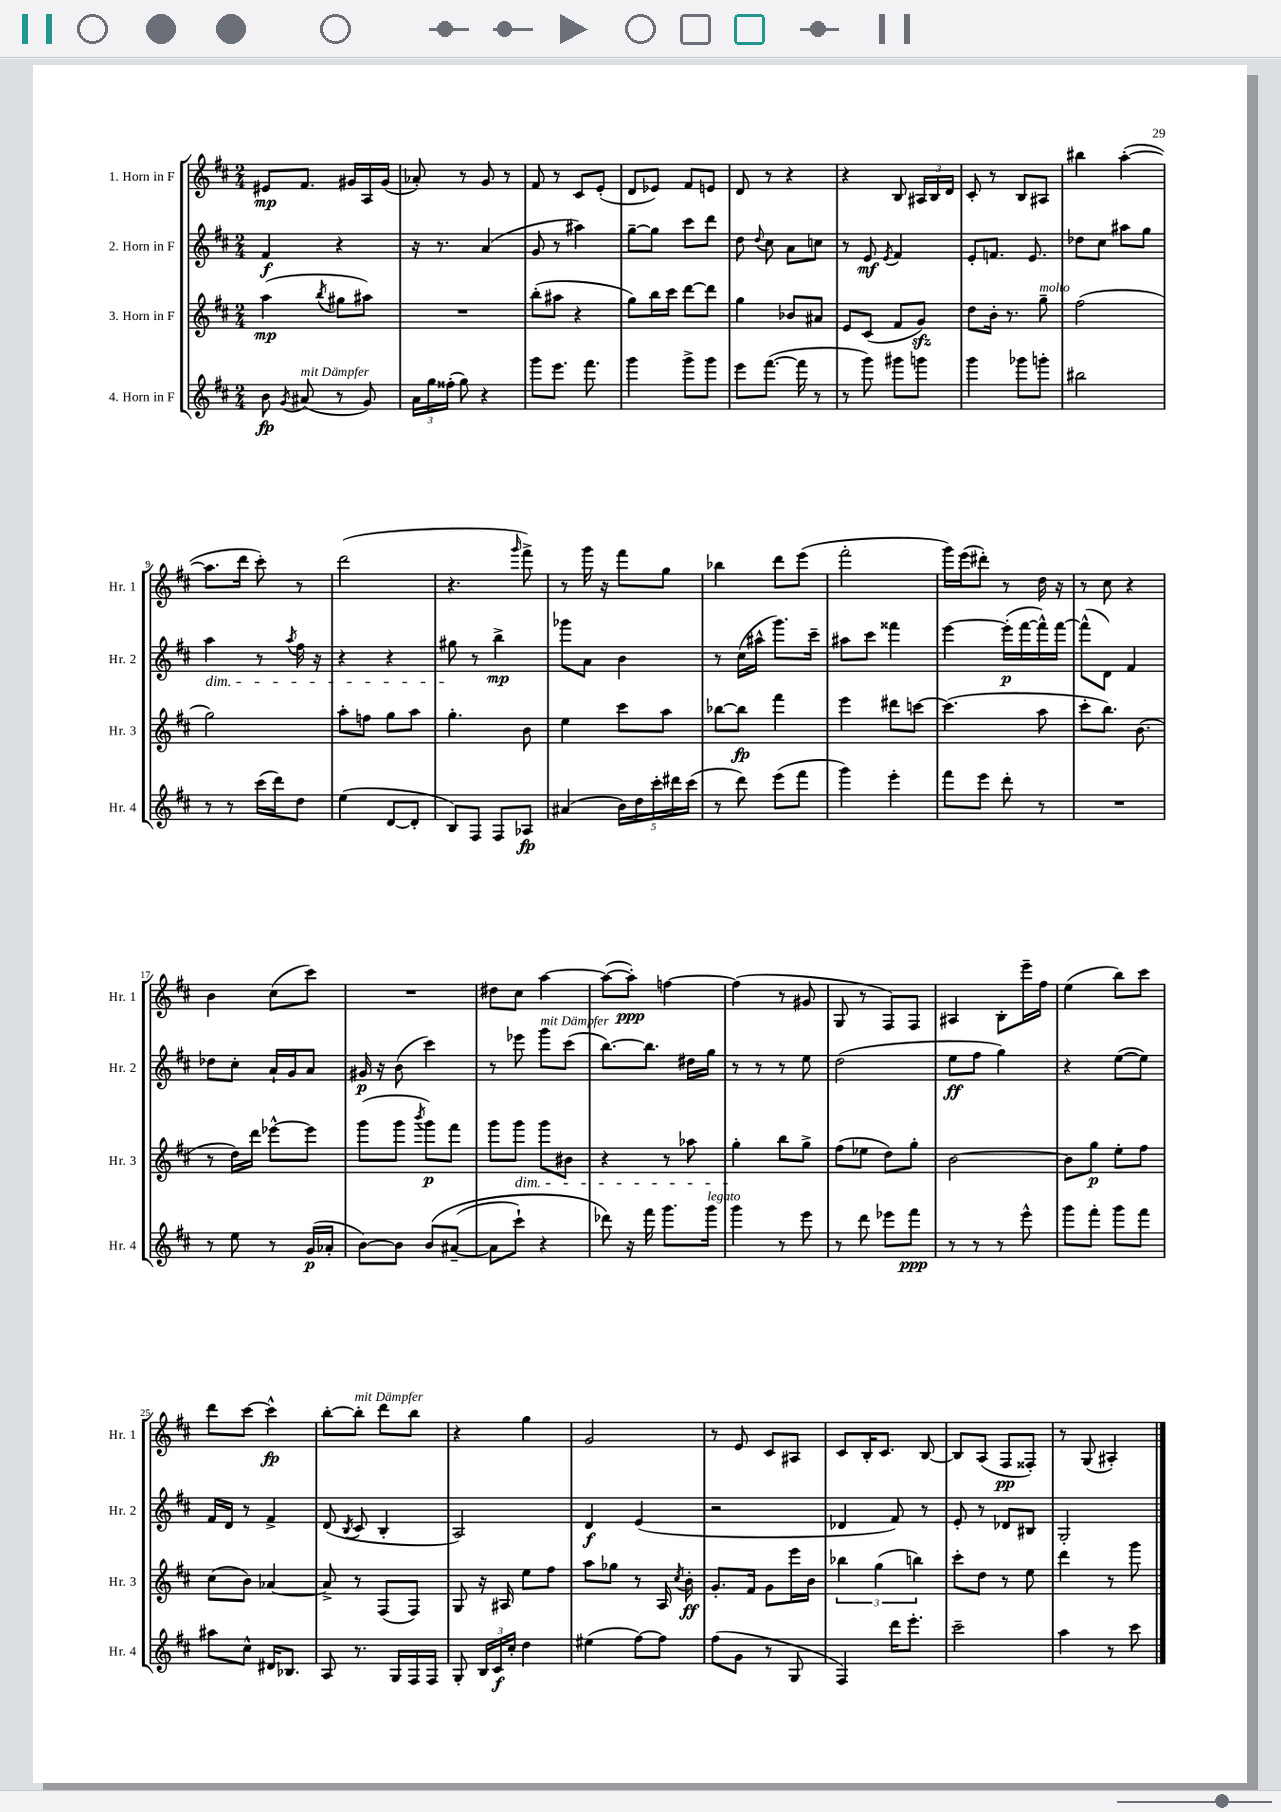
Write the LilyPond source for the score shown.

<<
\new StaffGroup <<
\new Staff = "s0" \with { instrumentName = "1. Horn in F" shortInstrumentName = "Hr. 1" } {
    \clef treble \key d \major \numericTimeSignature \time 2/4
    \autoBeamOff eis'8[\mp fis'8.] gis'16[ a16 gis'16]( |
    aes'8-.) r8 g'8 r8 |
    fis'8 r8 cis'8[ e'8]-.( |
    d'8[ ees'8]) fis'8[ e'8] |
    d'8 r8 r4 |
    r4 b8 \tuplet 3/2 { ais16[ b16 d'16] } |
    cis'8-. r8 b8[ ais8] |
    bis''4 a''4~-.( |
    a''8.[ d'''16] cis'''8-.) r8 |
    d'''2( |
    r4. \grace { g'''16 } fis'''8->) |
    r8 g'''16 r16 fis'''8[ g''8] |
    bes''4 d'''8[ e'''8]( |
    fis'''2-. |
    g'''16[) e'''16( dis'''8]-.) r8 d''16 r16 |
    r8 cis''8 r4 |
    b'4 cis''8[( cis'''8]) |
    R2 |
    dis''8[ cis''8] a''4~ |
    a''8[~( a''8]-.\ppp) f''4~ |
    f''4( r8 gis'8 |
    g8 r8 fis8[) fis8] |
    ais4 b8[-. e'''16-- fis''16] |
    e''4( b''8[) cis'''8] |
    d'''8[ cis'''8]~ cis'''4-^\fp |
    b''8[~-. b''8]-.^\markup { \italic "mit Dämpfer" } d'''8[ b''8] |
    r4 g''4 |
    g'2 |
    r8 e'8 cis'8[ ais8] |
    cis'8[ b16-. cis'8.] b8~ |
    b8[ a8]( fis8[\pp fisis8]-.) |
    r8 g8( ais4-.) \bar "|." |
}
\new Staff = "s1" \with { instrumentName = "2. Horn in F" shortInstrumentName = "Hr. 2" } {
    \clef treble \key d \major \numericTimeSignature \time 2/4
    \autoBeamOff fis'4\f r4 |
    r16 r8. a'4( |
    g'8 r8 ais''4) |
    g''8[~-- g''8] cis'''8[ d'''8] |
    d''8 \appoggiatura { d''8 } cis''8 a'8[ c''8] |
    r8 e'8\mf \acciaccatura { e'8 } fis'4 |
    e'8[-. f'8.] e'8. |
    des''8[ cis''8] ais''8[ g''8] |
    a''4\dim r8 \acciaccatura { a''8 } fis''16 r16 |
    r4 r4 |
    gis''8\! r8 b''4->\mp |
    ges'''8[ a'8] b'4 |
    r8 cis''16[( ais''16]-^ g'''8.[) cis'''16]-- |
    ais''8[ cis'''8] fisis'''4 |
    e'''4~ e'''16[-.\p( fis'''16~ fis'''16-^) fis'''16]~ |
    fis'''8[-^( d'8]) fis'4 |
    des''8[ cis''8]-. a'16[-! g'16 a'8] |
    gis'16\p r16 b'8( cis'''4) |
    r8 ees'''8 g'''8[^\markup { \italic "mit Dämpfer" } cis'''8]( |
    b''8.[~) b''8.] dis''16[ g''16] |
    r8 r8 r8 e''8 |
    d''2( |
    e''8[\ff fis''8] g''4) |
    r4 e''8[~( e''8]) |
    fis'16[ d'16] r8 fis'4-> |
    d'8( \acciaccatura { b8 } cis'8 b4-. |
    a2) |
    d'4\f e'4( |
    r2 |
    des'4 fis'8) r8 |
    e'8-. r8 des'8[ bis8] |
    g2-. \bar "|." |
}
\new Staff = "s2" \with { instrumentName = "3. Horn in F" shortInstrumentName = "Hr. 3" } {
    \clef treble \key d \major \numericTimeSignature \time 2/4
    \autoBeamOff a''4\mp( \acciaccatura { b''8 } gis''8[ ais''8]) |
    R2 |
    b''8[-.( ais''8] r4 |
    g''8[) b''16 cis'''16] d'''8[~ d'''8] |
    g''4 bes'8[ ais'8] |
    e'8[ cis'8]( fis'8[ g'8]\sfz) |
    d''8[ b'16]-. r8. g''8--^\markup { \italic "molto" } |
    fis''2( |
    g''2) |
    a''8[-. f''8] g''8[ a''8] |
    g''4.-. b'8 |
    e''4 cis'''8[ a''8] |
    bes''8[~ bes''8]\fp fis'''4 |
    e'''4 dis'''8[ c'''8]~ |
    c'''4.( a''8 |
    cis'''8[-. b''8.]) b'8.( |
    r8 d''16[) d'''16] ees'''8[~-^ ees'''8] |
    g'''8[( g'''8] \acciaccatura { b'''8 } g'''8[\p) fis'''8] |
    g'''8[ g'''8]\dim g'''8[ bis'8] |
    r4 r8 aes''8 |
    g''4-.\! b''8[ g''8]-> |
    fis''8[( ees''8] d''8[) g''8]-. |
    b'2~ |
    b'8[ g''8]\p e''8[-. fis''8] |
    cis''8[( b'8]) aes'4~ |
    aes'8-> r8 fis8[( fis8]) |
    g8 r16 ais16 e''8[ fis''8] |
    a''8[ ges''8] r8 a16 \acciaccatura { cis''8 } b'16-.\ff |
    g'8.[-. fis'16] g'8[ e'''16 b'16] |
    \tuplet 3/2 { bes''4 g''4( b''4) } |
    cis'''8[-. d''8] r8 e''8 |
    d'''4 r8 g'''8 \bar "|." |
}
\new Staff = "s3" \with { instrumentName = "4. Horn in F" shortInstrumentName = "Hr. 4" } {
    \clef treble \key d \major \numericTimeSignature \time 2/4
    \autoBeamOff b'8\fp \acciaccatura { g'8 } ais'8^\markup { \italic "mit Dämpfer" }( r8 g'8) |
    \tuplet 3/2 { a'16[ g''16 fisis''16]-.( } g''8) r4 |
    g'''8[ e'''8.] fis'''8. |
    g'''4 g'''8[-> g'''8] |
    e'''8[ fis'''8.]~( fis'''16 r8 |
    r8 g'''8) gis'''8[ g'''8] |
    g'''4 ges'''8[ g'''8]-. |
    bis''2 |
    r8 r8 cis'''16[( d'''16) d''8] |
    e''4( d'8[~ d'8]-. |
    b8[) fis8] fis8[ aes8]\fp |
    ais'4( \tuplet 5/4 { b'16[) d''16 cis'''16-. dis'''16 cis'''16]( } |
    r8 d'''8) e'''8[( fis'''8] |
    g'''4) e'''4-. |
    fis'''8[ e'''8] d'''8-. r8 |
    R2 |
    r8 e''8 r8 g'16[\p( aes'16]-. |
    b'8[~) b'8] b'8[\( ais'8]~--( |
    ais'8[ cis'''8]-!) r4 |
    des'''8\) r16 fis'''16 g'''8.[ g'''16]^\markup { \italic "legato" } |
    g'''4 r8 e'''8 |
    r8 d'''8 ees'''8[ fis'''8]\ppp |
    r8 r8 r8 e'''8-^ |
    g'''8[ fis'''8]-. g'''8[ fis'''8] |
    ais''8[ cis''8]-^ dis'16[ bes8.] |
    a8 r8. g16[ fis16 fis16] |
    g8-. \tuplet 3/2 { b16[ cis'16\f cis''16]-. } d''4 |
    eis''4( fis''8[~) fis''8] |
    fis''8[( g'8] r8 g8 |
    fis4) d'''16[ e'''8.]-. |
    cis'''2-- |
    a''4 r8 cis'''8 \bar "|." |
}
>>
>>
